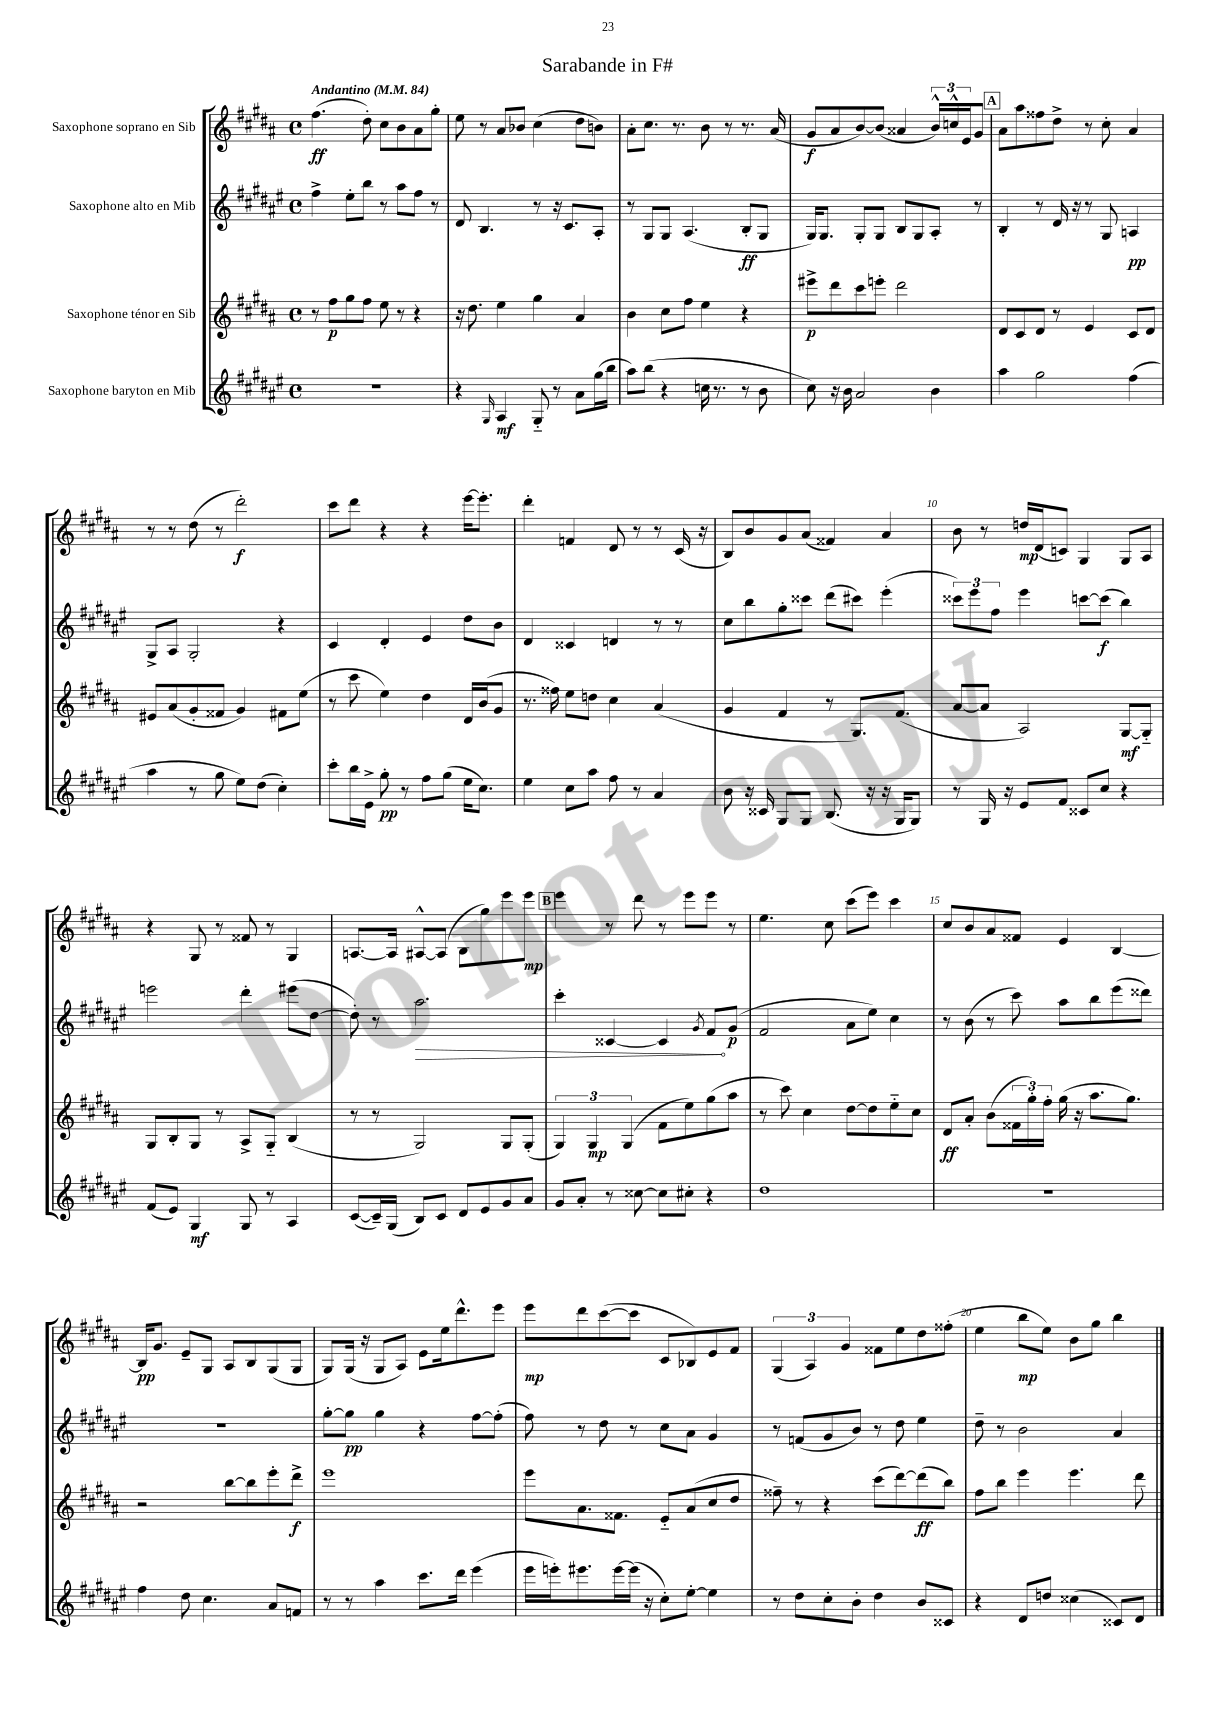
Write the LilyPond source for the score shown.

\header { title = "Sarabande in F#" }
<<
\new StaffGroup <<
\new Staff = "s0" \with { instrumentName = "Saxophone soprano en Sib" } {
    \clef treble \key b \major \defaultTimeSignature \time 4/4 \tempo "Andantino" 4 = 84
    fis''4.\ff( dis''8-.) cis''8 b'8 ais'8 gis''8-. |
    e''8 r8 ais'8 bes'8 cis''4( dis''8 b'8) |
    ais'8-. cis''8. r8. b'8 r8 r8. ais'16( |
    gis'8\f ais'8 b'8~) b'8( aisis'4 \tuplet 3/2 { b'16-^) c''16-^ e'16 } gis'8 |
    \mark \markup { \box "A" } ais'8 ais''8 fisis''8 dis''8-> r8 cis''8-. ais'4 |
    r8 r8 dis''8( r8 dis'''2-.\f) |
    cis'''8 dis'''8 r4 r4 e'''16~ e'''8.-. |
    dis'''4-. f'4 dis'8 r8 r8 cis'16( r16 |
    b8) b'8 gis'8 ais'8( fisis'4) ais'4 |
    b'8 r8 d''16\mp dis'16( c'8) gis4 gis8 ais8 |
    r4 gis8 r8 fisis'8 r8 gis4 |
    a8.~ a16 ais8~-^ ais8( b8 gis''8) e'''8 e'''8\mp |
    \mark \markup { \box "B" } e'''4 r8 dis'''8 r8 e'''8 e'''8 r8 |
    e''4. cis''8 cis'''8( e'''8) cis'''4 |
    cis''8 b'8 ais'8 fisis'8 e'4 b4~ |
    b16\pp gis'8. e'8-- gis8 ais8 b8 gis8( gis8 |
    gis8) gis16( r16 gis8 ais8) e'8 e''16 dis'''8.-^ e'''8 |
    e'''8\mp dis'''8 cis'''8~( cis'''8 cis'8 bes8) e'8 fis'8 |
    \tuplet 3/2 { gis4( ais4) gis'4 } fisis'8 e''8 dis''8 fisis''8-.( |
    e''4 b''8\mp e''8) b'8 gis''8 b''4 \bar "|." |
}
\new Staff = "s1" \with { instrumentName = "Saxophone alto en Mib" } {
    \clef treble \key fis \major \defaultTimeSignature \time 4/4
    fis''4-> eis''8-. b''8 r8 ais''8 fis''8 r8 |
    dis'8 b4. r8 r16 cis'8. ais8-. |
    r8 gis8 gis8 ais4.( b8-.\ff gis8 |
    gis16) gis8. gis8-. gis8 b8 gis8 ais8-. r8 |
    \mark \markup { \box "A" } b4-. r8 dis'16 r16 r8 gis8 a4\pp |
    gis8-> ais8 gis2-. r4 |
    cis'4 dis'4-. eis'4 dis''8 b'8 |
    dis'4 cisis'4 d'4 r8 r8 |
    cis''8 b''8 gis''8-. cisis'''8 dis'''8( cis'''8) eis'''4-.( |
    \tuplet 3/2 { cisis'''8) eis'''8 fis''8 } eis'''4 c'''8~ c'''8\f( b''4) |
    e'''2 dis'''4-. eis'''8( dis''8~ |
    dis''8-.) r8 \once \override Hairpin.circled-tip = ##t ais''2.\> |
    \mark \markup { \box "B" } cis'''4-. cisis'4~ cisis'4 \acciaccatura { gis'8 } fis'8\! gis'8\p( |
    fis'2 ais'8 eis''8) cis''4 |
    r8 b'8( r8 cis'''8) ais''8 b''8 eis'''8( disis'''8) |
    r1 |
    gis''8~-. gis''8\pp gis''4 r4 fis''8~ fis''8-.( |
    fis''8) r8 dis''8 r8 cis''8 ais'8 gis'4 |
    r8 f'8( gis'8 b'8) r8 dis''8 eis''4 |
    dis''8-- r8 b'2 ais'4 \bar "|." |
}
\new Staff = "s2" \with { instrumentName = "Saxophone ténor en Sib" } {
    \clef treble \key b \major \defaultTimeSignature \time 4/4
    r8 fis''8\p gis''8 fis''8 e''8 r8 r4 |
    r16 dis''8. e''4 gis''4 ais'4 |
    b'4 cis''8 fis''8 e''4 r4 |
    eis'''8->\p dis'''8 cis'''8 e'''8-. dis'''2 |
    \mark \markup { \box "A" } dis'8 cis'8 dis'8 r8 e'4 cis'8 dis'8 |
    eis'8 ais'8( gis'8-. fisis'8 gis'4) fis'8 e''8( |
    r8 cis'''8 e''4) dis''4 dis'16 b'16( gis'8 |
    r8. fisis''16) e''8 d''8 cis''4 ais'4( |
    gis'4 fis'4 r8 gis8.) fis'8.( |
    ais'8~ ais'8 ais2) gis8~\mf gis8-_ |
    gis8 b8-. gis8 r8 ais8-> gis8-_ b4( |
    r8 r8 gis2) gis8 gis8-.( |
    \mark \markup { \box "B" } \tuplet 3/2 { gis4) gis4\mp gis4( } fis'8 e''8) gis''8( ais''8 |
    r8 cis'''8) cis''4 dis''8~ dis''8 e''8-_ cis''8 |
    dis'8\ff ais'8-. b'8( \tuplet 3/2 { fisis'16 gis''16-.) fis''16-. } gis''16( r16 ais''8. gis''8.) |
    r2 b''8~ b''8 e'''8-. dis'''8->\f |
    e'''1 |
    e'''8 ais'8. fisis'8. e'8-_ ais'8( cis''8 dis''8 |
    fisis''8--) r8 r4 cis'''8( dis'''8~) dis'''8\ff( b''8) |
    fis''8 b''8 e'''4 e'''4. dis'''8 \bar "|." |
}
\new Staff = "s3" \with { instrumentName = "Saxophone baryton en Mib" } {
    \clef treble \key fis \major \defaultTimeSignature \time 4/4
    R1 |
    r4 \grace { gis16 } ais4\mf gis8-_ r8 ais'8 gis''16( b''16 |
    ais''8) b''8( r4 c''16 r8. r8 b'8 |
    cis''8) r16 b'16 ais'2 b'4 |
    \mark \markup { \box "A" } ais''4 gis''2 fis''4( |
    ais''4 r8 gis''8 eis''8) dis''8( cis''4-.) |
    cis'''8-. b''16 eis'16-> gis''8-.\pp r8 fis''8 gis''8( eis''16 cis''8.) |
    eis''4 cis''8 ais''8 fis''8 r8 ais'4 |
    b'8 r16 cisis'16 gis8 gis8 b8.( r16 r16 gis16 gis8) |
    r8 gis16 r16 eis'8 fis'8 cisis'8 cis''8 r4 |
    fis'8( eis'8) gis4\mf gis8 r8 ais4 |
    cis'8~( cis'16--) gis16( b8) cis'8 dis'8 eis'8 gis'8 ais'8 |
    \mark \markup { \box "B" } gis'8 ais'8-. r8 cisis''8~ cisis''8 cis''8-. r4 |
    dis''1 |
    R1 |
    fis''4 dis''8 cis''4. ais'8 f'8 |
    r8 r8 ais''4 cis'''8. dis'''16 eis'''4( |
    eis'''16 e'''16-.) eis'''8. eis'''16~ eis'''16( r16 cis''8-.) eis''8~-. eis''4 |
    r8 dis''8 cis''8-. b'8-. dis''4 b'8 cisis'8 |
    r4 dis'8 d''8 cisis''4( cisis'8) dis'8 \bar "|." |
}
>>
>>
\layout { \context { \Score \override BarNumber.break-visibility = ##(#f #t #t) barNumberVisibility = #(every-nth-bar-number-visible 5) } }
